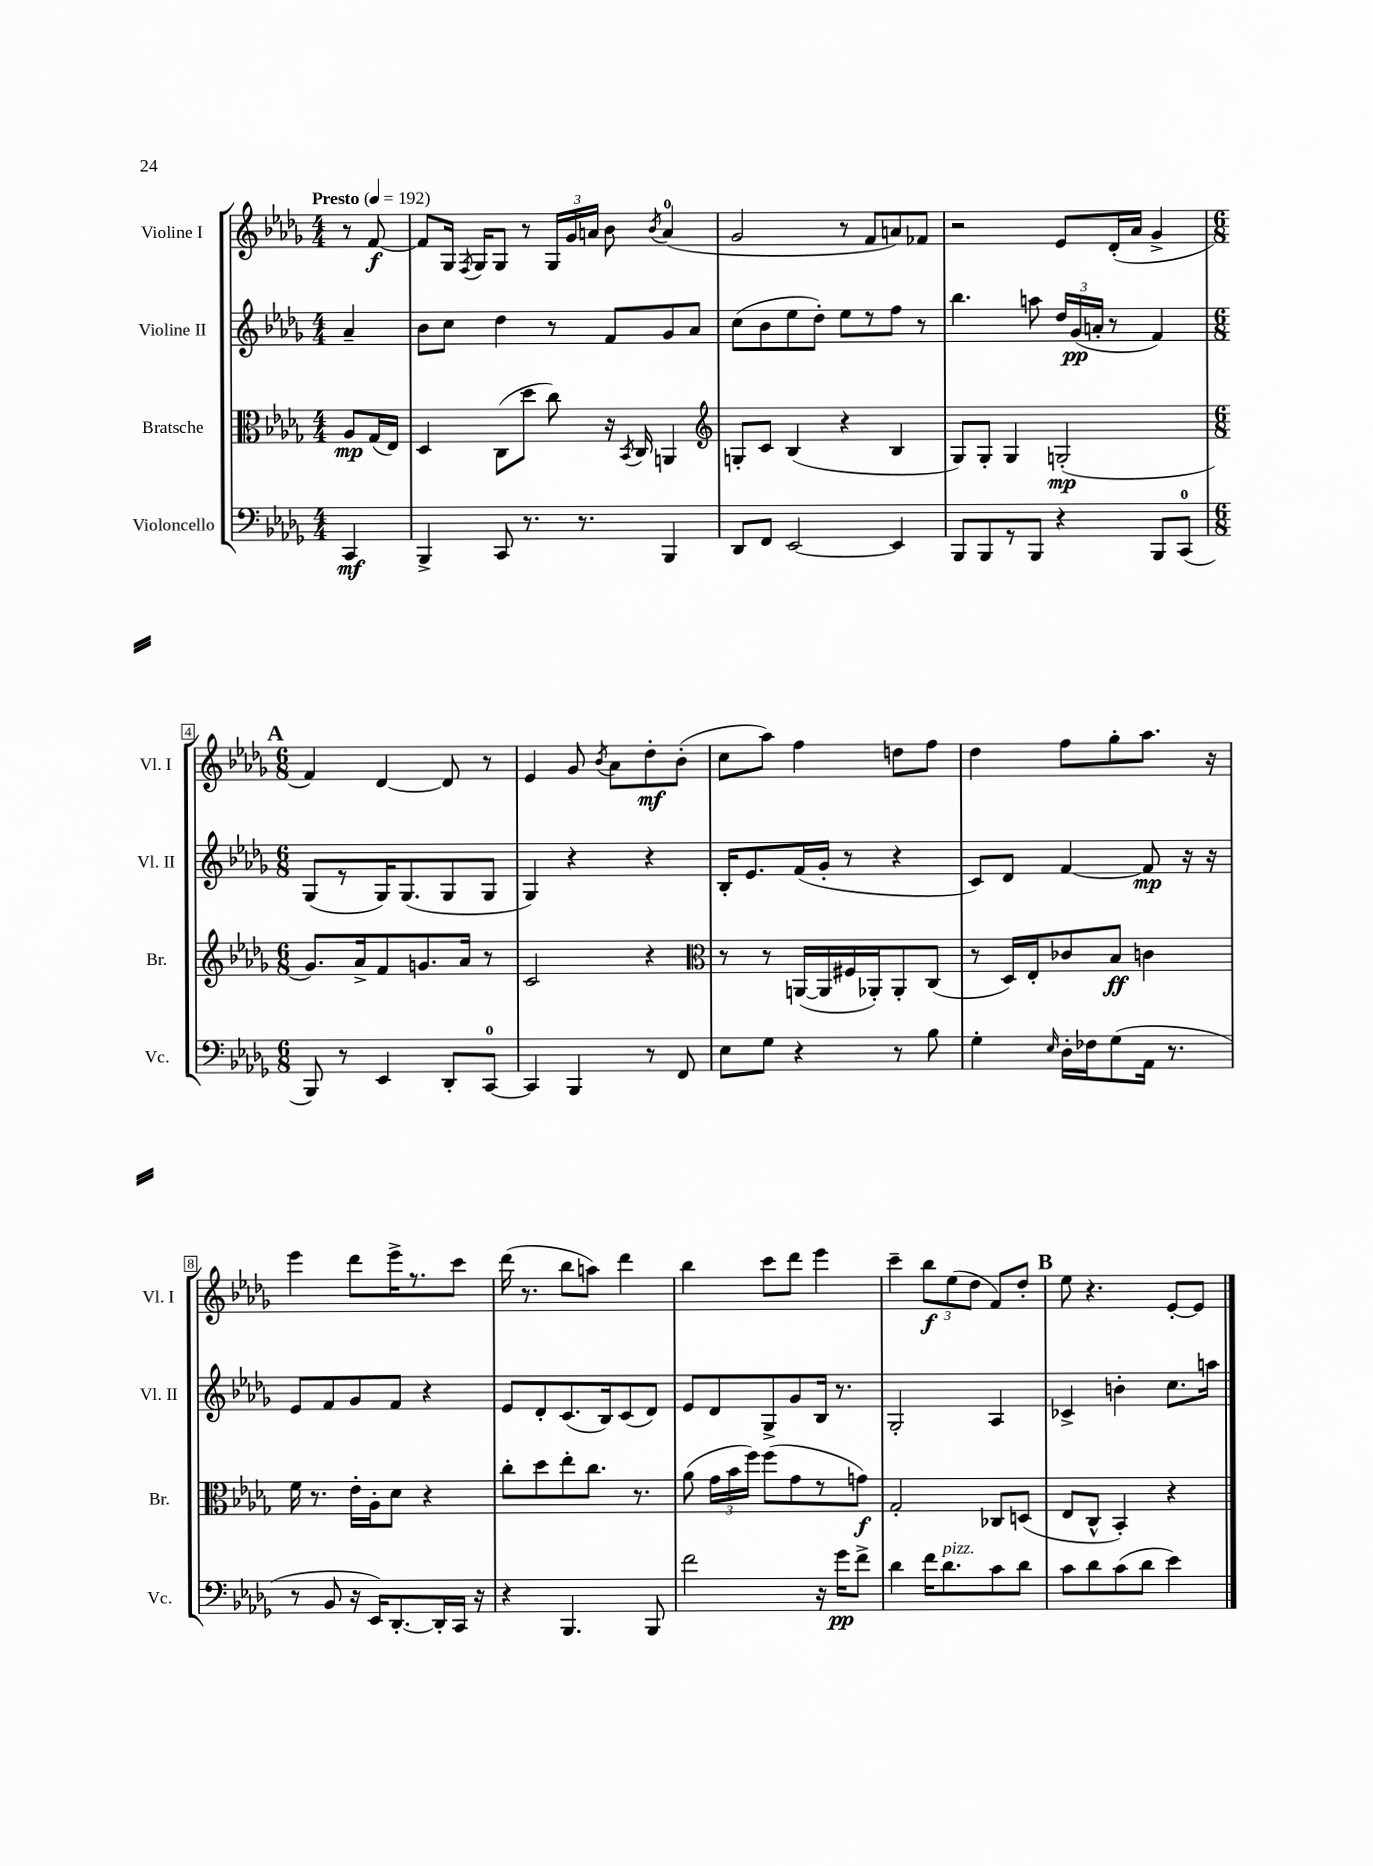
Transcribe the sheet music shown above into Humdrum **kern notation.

**kern	**kern	**kern	**kern
*staff4	*staff3	*staff2	*staff1
*clefF4	*clefC3	*clefG2	*clefG2
*k[b-e-a-d-g-]	*k[b-e-a-d-g-]	*k[b-e-a-d-g-]	*k[b-e-a-d-g-]
*M4/4	*M4/4	*M4/4	*M4/4
*MM192	*MM192	*MM192	*MM192
4CC/	8A-/L	4a-~/	8r
.	(16G-/L	.	[8f/
.	16E-/JJ)	.	.
=	=	=	=
4BBB-^/	4D-/	8b-\L	8f/]L
.	.	8cc\J	16G-/Jk
.	.	.	8qF/
.	.	.	16G-/LK
8CC/	(8C\L	4dd-\	8G-/J
8.r	8dd-\J	.	8r
.	8cc\)	8r	24G-/LL
.	.	.	24g-/
8.r	.	.	.
.	.	.	24a/JJ
.	16r	8f/L	8b-\
.	8qBB-/	.	.
.	16C/	.	.
.	.	.	8qb-/
4BBB-/	4AA/	8g-/	(4a/
.	.	8a-/J	.
=	=	=	=
*	*clefG2	*	*
8DD-/L	8G'/L	(8cc\L	2g-/
8FF/J	8c/J	8b-\	.
[2EE-/	(4B-/	8ee-\	.
.	.	8dd-'\J)	.
.	4r	8ee-\L	8r
.	.	8r	8f/L
4EE-/]	4B-/	8ff\J	8a/)
.	.	8r	8f-/J
=	=	=	=
8BBB-/L	8G-/L)	4.bb-\	2r
8BBB-/	8G-'/J	.	.
8r	4G-/	.	.
8BBB-/J	.	8aa\	.
4r	(2G'/	24dd-/LL	8e-/L
.	.	(24g-/	.
.	.	24a'/JJ	.
.	.	8r	(16d-'/L
.	.	.	16a-/JJ
8BBB-/L	.	4f/)	4g-^/
(8CC/J	.	.	.
=	=	=	=
*M6/8	*M6/8	*M6/8	*M6/8
8BBB-/)	8.g-/L)	(8G-/L	4f/)
8r	.	8r	.
.	16a-^/k	.	.
4EE-/	8f/	16G-/K)	[4d-/
.	.	(8.G-/	.
.	8.g/	.	.
8DD-'/L	.	8G-/	8d-/]
.	16a-/Jk	.	.
[8CC/J	8r	8G-/J	8r
=	=	=	=
4CC/]	2c/	4G-/)	4e-/
4BBB-/	.	4r	8g-/
.	.	.	8qb-/
.	.	.	8a-\L
8r	4r	4r	8dd-'\
8FF/	.	.	(8b-'\J
=	=	=	=
*	*clefC3	*	*
8E-\L	8r	16B-'/LK	8cc\L
.	.	8.e-/	.
8G-\J	8r	.	8aa-\J)
4r	([16AA/LL	(16f/L	4ff\
.	16AA/]	16g-'/JJ	.
.	16F#/	8r	.
.	16AA-'/J)	.	.
8r	8AA-'/	4r	8dd\L
8B-\	(8C/J	.	8ff\J
=	=	=	=
4G-'\	8r	8c/L)	4dd-\
.	16D-/LL)	8d-/J	.
.	16E-'/J	.	.
16qqE-/	.	.	.
16D-'\LL	8c-/	[4f/	8ff\L
16F-\J	.	.	.
(8G-\	8B-/J	.	8gg-'\
16AA-\Jk	4c\	8f/]	8.aa-\J
8.r	.	.	.
.	.	16r	.
.	.	16r	16r
=	=	=	=
8r	16f\	8e-/L	4eee-\
.	8.r	.	.
8BB-/	.	8f/	.
16r	16e-'\LL	8g-/	8ddd-\L
16EE-/LK)	16A-'\J	.	.
[8.DD-'/	8d-\J	8f/J	16eee-^\K
.	.	.	8.r
.	4r	4r	.
16DD-'/]L	.	.	.
16CC/JJ	.	.	8ccc\J
16r	.	.	.
=	=	=	=
4r	8cc'\L	8e-/L	(16ddd-\
.	.	.	8.r
.	8dd-\	8d-'/	.
4.BBB-/	8ee-'\	(8.c/	8bb-\L
.	8.cc\J	.	8aa\J)
.	.	16B-/k)	.
.	.	(8c/	4ddd-\
.	8.r	.	.
8BBB-/	.	8d-/J)	.
=	=	=	=
2f\	(8a-\	8e-/L	4bb-\
.	24g-\LL	8d-/	.
.	24b-\	.	.
.	24ff\JJ)	.	.
.	(8ff\L	8G-^/	8ccc\L
.	8g-\	8g-/	8ddd-\J
16r	8r	16B-/Jk	4eee-\
16g-\LK	.	8.r	.
8f^\J	8g\J)	.	.
=	=	=	=
4d-\	2G-'/	2G-'/	4ccc~\
16f\LK	.	.	12bb-\L
8.d-\	.	.	.
.	.	.	(12ee-\
.	.	.	12dd-\J
8c\	8C-/L	4A-/	8f/L)
8d-\J	(8D/J	.	8dd-'/J
=	=	=	=
8c\L	8E-/L	4c-^/	8ee-\
8d-\	8C^^/J	.	4.r
(8c\	4BB-'/)	4b'\	.
8d-\J	.	.	.
4e-\)	4r	8.cc\L	[8e-'/L
.	.	.	8e-/]J
.	.	16aa\Jk	.
==	==	==	==
*-	*-	*-	*-
